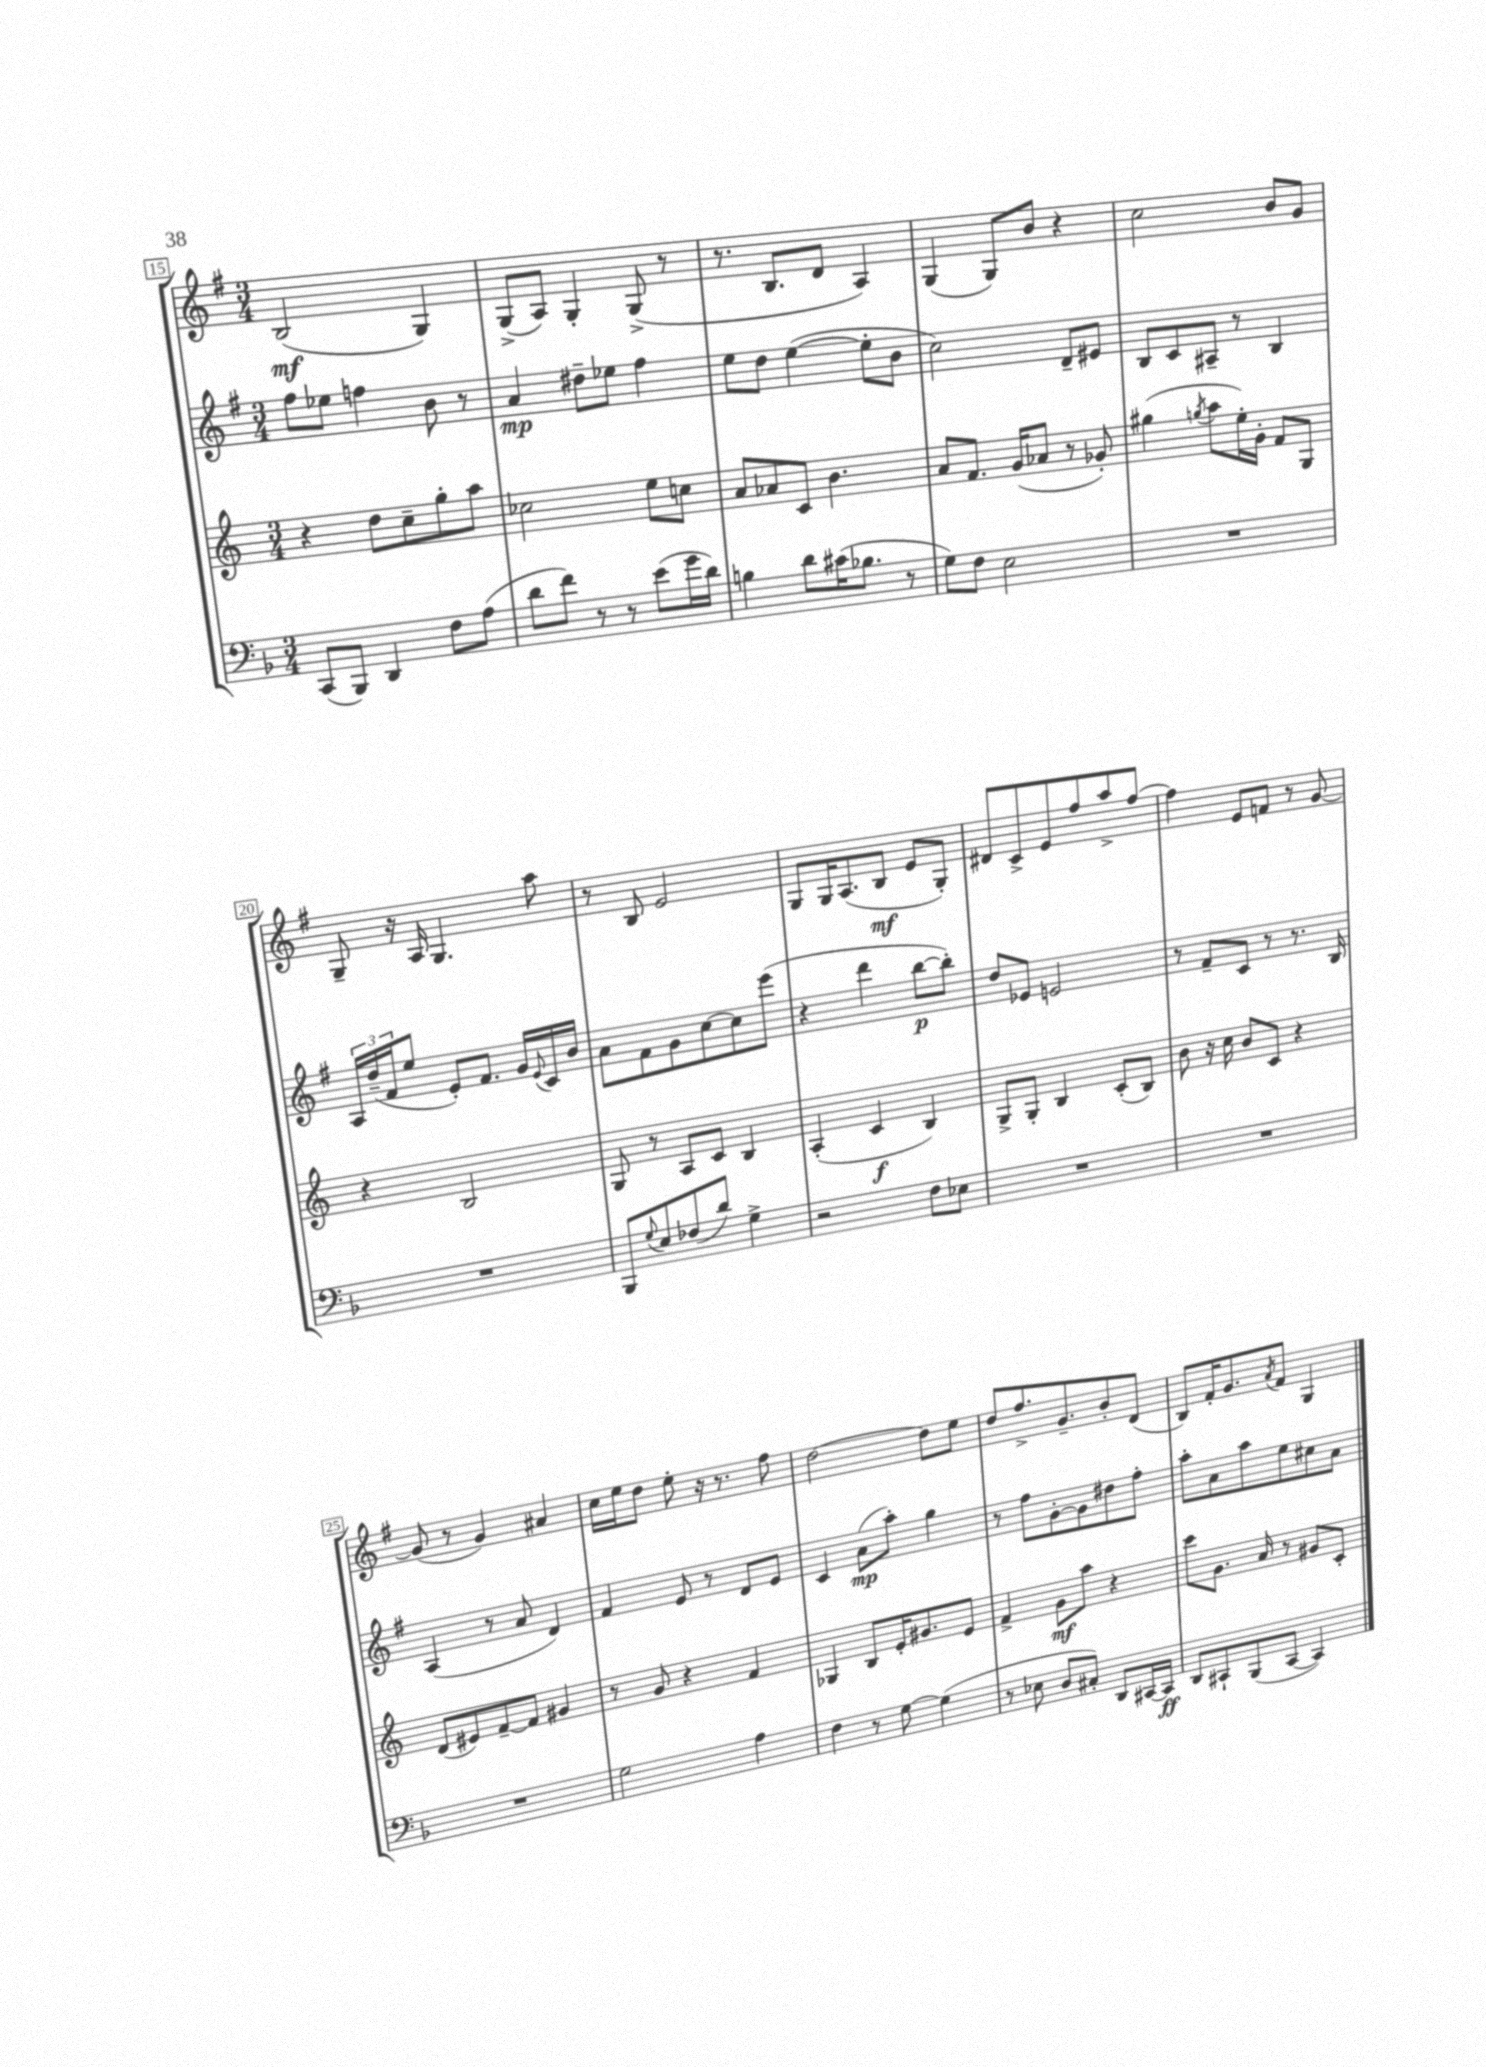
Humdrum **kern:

**kern	**kern	**kern	**kern
*staff4	*staff3	*staff2	*staff1
*clefF4	*clefG2	*clefG2	*clefG2
*k[b-]	*k[]	*k[f#]	*k[f#]
*M3/4	*M3/4	*M3/4	*M3/4
(8CC	4r	8ff#	(2B
8BBB-)	.	8ee-	.
4DD	8dd	4ff	.
.	8cc~	.	.
8F	8gg'	8b	4G)
(8A	8aa	8r	.
=	=	=	=
8d	2cc-	4a	(8G^
8f)	.	.	8A)
8r	.	8dd#~	4G'
8r	.	8ee-	.
(8e	8ee	4ff#	(8G^
16g	8cc	.	8r
16d)	.	.	.
=	=	=	=
4B	8a	8ee	8.r
.	8a-	8dd	.
.	.	.	8.B
8d	8c	([4ee	.
(16c#	4.b	.	8d
8.B-	.	.	.
.	.	8ee']	4A)
8r	.	8b	.
=	=	=	=
8G)	8a	2cc)	(4G
8F	8.f	.	.
2E	.	.	8G)
.	(16g	.	.
.	8a-	.	8b
.	8r	8d~	4r
.	8g-')	8e#	.
=	=	=	=
2.r	(4gg#	8B	2cc
.	.	8c	.
.	8qgg	.	.
.	8aa	8A#~	.
.	16ee')	8r	.
.	16g'	.	.
.	8f	4B	8b
.	8G	.	8g
=	=	=	=
2.r	4r	24A	8G~
.	.	(24dd~	.
.	.	24f#	.
.	.	8ee	16r
.	.	.	16A
.	2B	8e')	4.G
.	.	8.f#	.
.	.	16g	.
.	.	8qqe	.
.	.	16c	8aa
.	.	16b	.
=	=	=	=
8BBB-	8G	8a	8r
8qqG	.	.	.
8E	8r	8f#	8B
(8F-	8A	8g	2e
8d)	8c	[8cc	.
4G^	4B	8cc]	.
.	.	(8eee	.
=	=	=	=
2r	(4A'	4r	8G
.	.	.	16G
.	.	.	(8.A
.	4c	4ddd	.
.	.	.	8B
8F	4B)	[8bb	8e
8E-	.	8bb'])	8G')
=	=	=	=
2.r	8G^	8dd	8d#
.	8G'	8e-	8c^
.	4B	2e	8e
.	.	.	8ff#
.	(8c'	.	8aa^
.	8B)	.	[8ff#
=	=	=	=
2.r	8b	8r	4ff#]
.	16r	8f#~	.
.	16cc	.	.
.	8b	8c	8e
.	8c	8r	8f
.	4r	8.r	8r
.	.	.	[8g
.	.	16B	.
=	=	=	=
2.r	(8d	(4A	(8g]
.	8e#)	.	8r
.	[8f~	8r	4g)
.	8f]	8a	.
.	4g#	4d)	4a#
=	=	=	=
2G	8r	4f#	16cc
.	.	.	16ee
.	8g	.	8dd
.	4r	8e	8ee'
.	.	8r	16r
.	.	.	8.r
4A	4f	8d	.
.	.	8e	8ff#
=	=	=	=
4F	4G-	4c	[2dd
8r	8B	(8a	.
[8G	16e'	8aa')	.
.	8.g#	.	.
(4G]	.	4gg	8dd]
.	8e	.	8ee
=	=	=	=
8r	4f^	8r	8dd
8E-	.	8ff#	8.ff#^
8D	8g	[8g'	.
.	.	.	8.g~
8C#')	8aa	8g]	.
8DD	4r	8dd#	8b'
[16CC#	.	8ff#'	(8d
16CC#]	.	.	.
=	=	=	=
8DD	8ccc	8aa'	8B)
8CC#`	8.g	8a	16f#'
.	.	.	8.g
(8BBB-	.	8aa	.
.	16a	.	.
.	.	.	8qa
[8CC#	8r	8ee	8f#
4CC#])	8g#	8cc#	4G
.	8c'	8a	.
==	==	==	==
*-	*-	*-	*-
